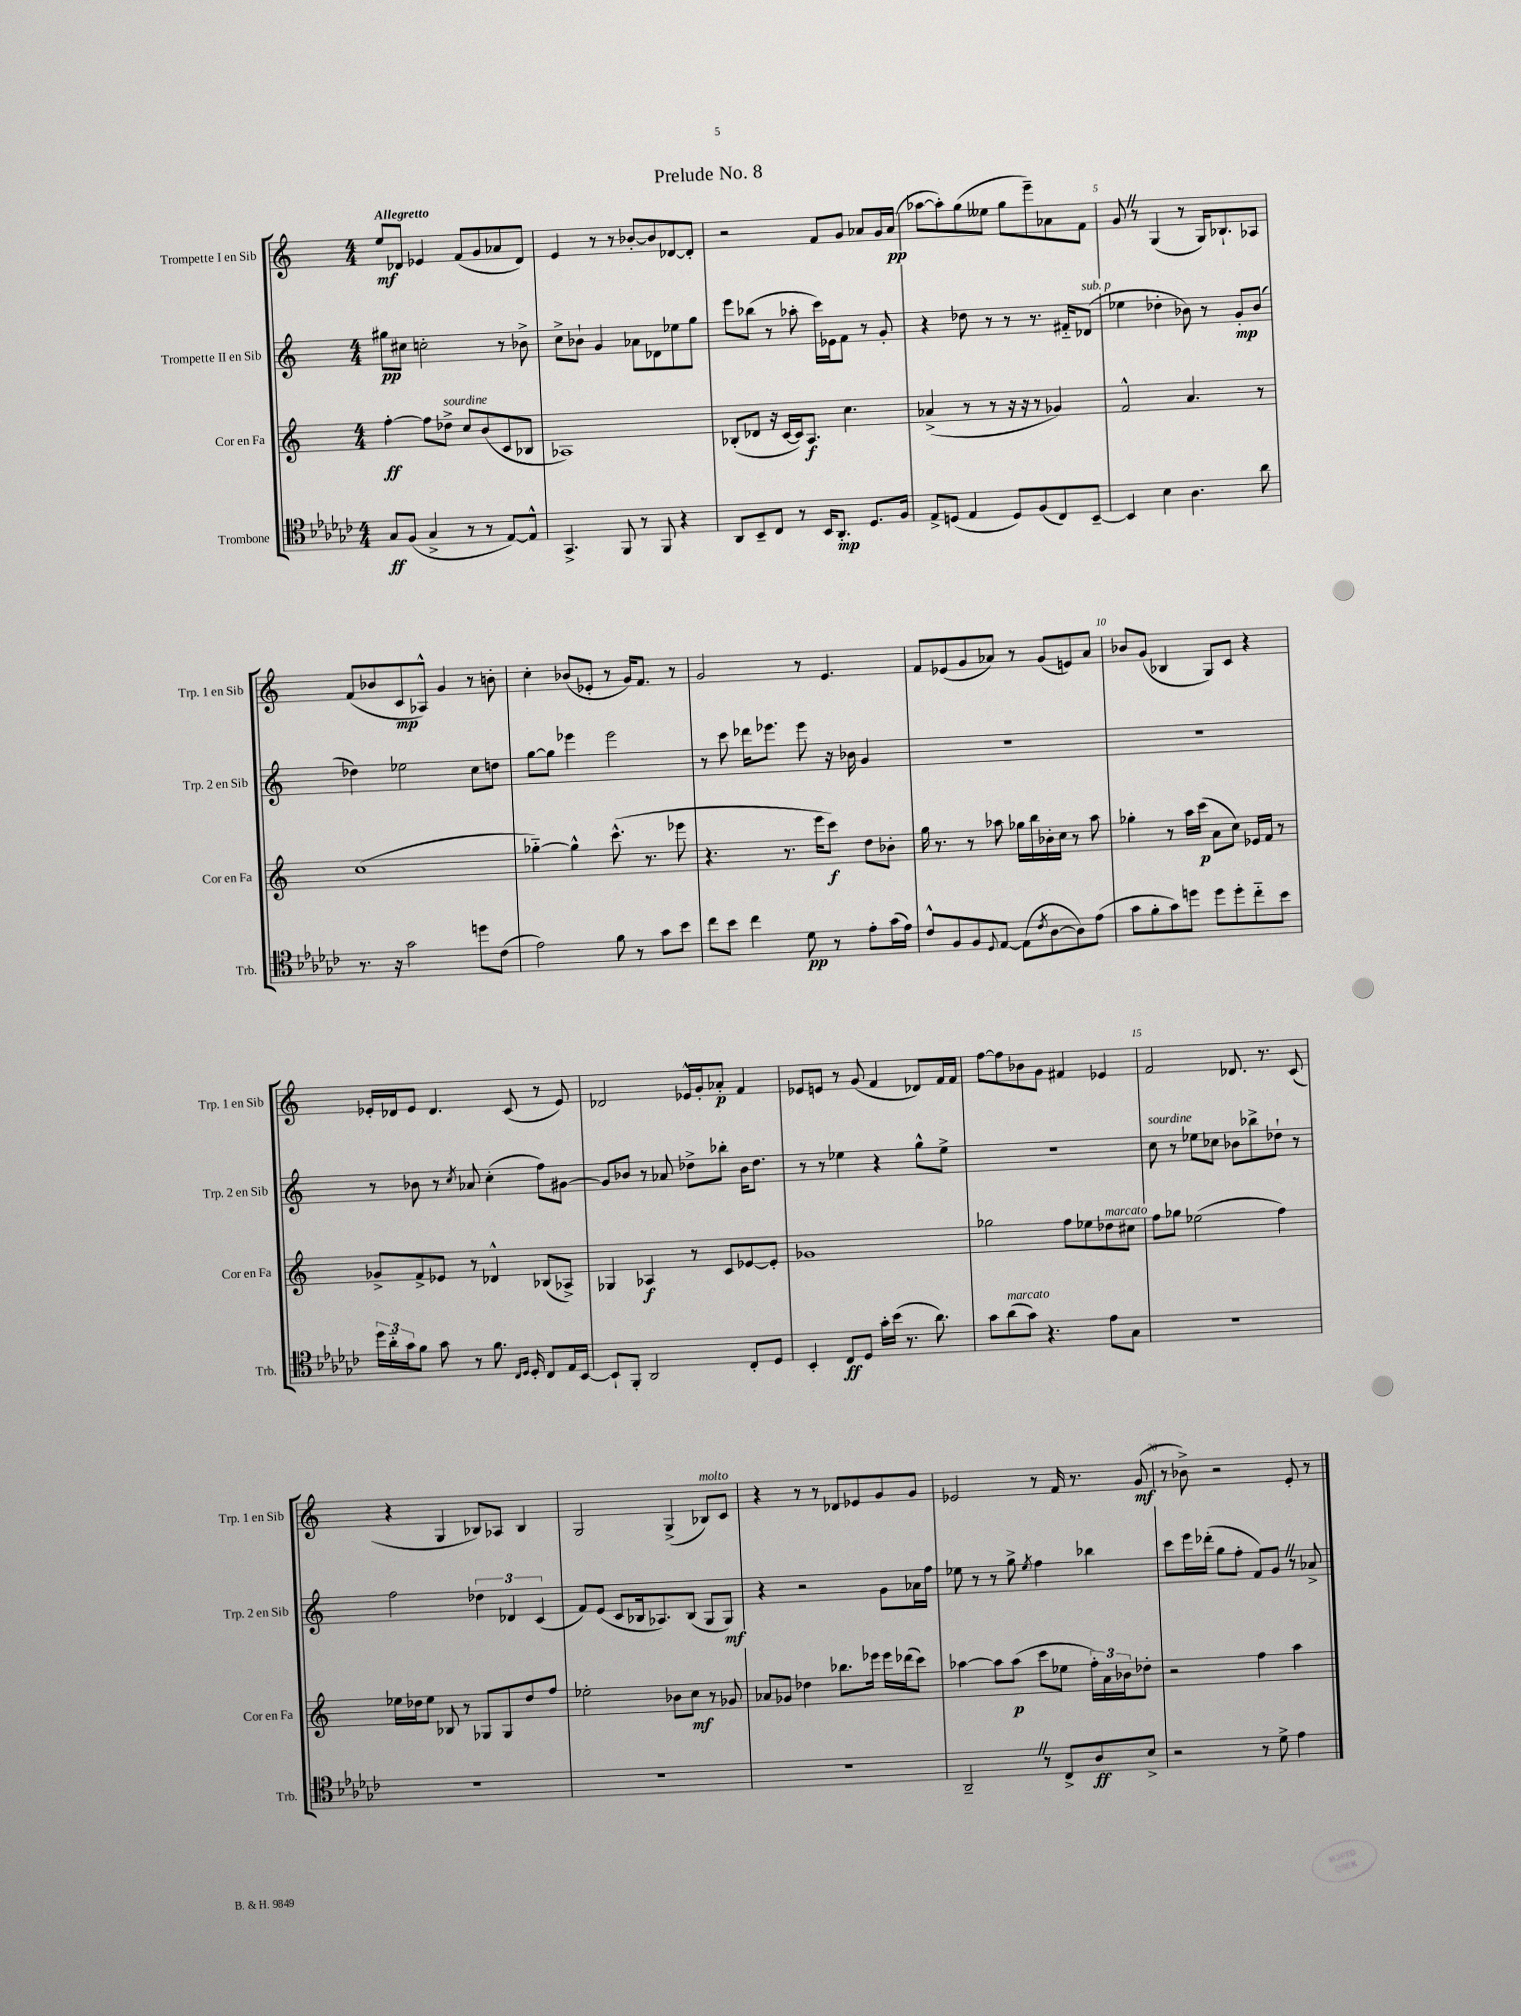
\header { title = "Prelude No. 8" }
<<
\new StaffGroup <<
\new Staff = "s0" \with { instrumentName = "Trompette I en Sib" shortInstrumentName = "Trp. 1 en Sib" } {
    \clef treble \key c \major \numericTimeSignature \time 4/4 \tempo "Allegretto"
    e''8\mf des'8 ees'4 f'8( g'8 aes'8 des'8) |
    e'4 r8 r8 bes'8~-. bes'8 des'8~ des'8-. |
    r2 f'8 g'8 aes'8 g'16 aes'16\pp( |
    aes''8~ aes''8-.) g''8( eeses''8 g''8 e'''8--) aes'8 f'8 |
    g'8 \once \override BreathingSign.text = \markup { \musicglyph "scripts.caesura.straight" } \breathe r8 g4( r8 g16) bes8.-! aes8 |
    f'8( bes'8 c'8\mp aes8-^) g'4 r8 b'8-. |
    c''4-. bes'8( ees'8-. r8 g'16) f'8. r8 |
    g'2 r8 e'4. |
    f'8 ees'8( g'8 aes'8) r8 g'8( e'8) aes'8 |
    bes'8 g'8( bes4 g8) c'8 r4 |
    ees'16-. des'16 ees'8 des'4. c'8( r8 ees'8) |
    des'2 ees'16-^ g'16-. aes'8-.\p f'4 |
    ees'8 e'8 r8 g'8( f'4 des'8) f'16 f'16 |
    f''8~ f''8 bes'8 g'8 fis'4 ees'4 |
    f'2 des'8. r8. c'8( |
    r4 g4 bes8) aes8 bes4 |
    g2 g4->( bes8^\markup { \italic "molto" }) c'8 |
    r4 r8 r8 des'8 ees'8 g'8 g'8 |
    ees'2 r8 f'16 r8. g'8\mf( |
    r8 bes'8->) r2 e'8-. r8 \bar "|." |
}
\new Staff = "s1" \with { instrumentName = "Trompette II en Sib" shortInstrumentName = "Trp. 2 en Sib" } {
    \clef treble \key c \major \numericTimeSignature \time 4/4
    gis''8\pp cis''8 c''2-. r8 bes'8-> |
    c''8-> bes'8-! g'4 aes'8 des'8 ees''8 g''8 |
    e'''8 bes''8( r8 aes''8-. c'''16) ees'16 f'8 r8 g'8-. |
    r4 des''8 r8 r8 r8. fis'16-_ des'8^\markup { \italic "sub. p" }( |
    ees''4 des''4-. bes'8) r8 g'8-.\mp bes'8( |
    des''4) ees''2 c''8 d''8 |
    g''8~ g''8 ees'''4 ees'''2 |
    r8 c'''8 des'''16 ees'''8. ees'''8 r16 bes'16 g'4 |
    R1 |
    R1 |
    r8 bes'8 r8 \acciaccatura { c''8 } aes'8 c''4-.( f''8) gis'8~ |
    gis'8 bes'8 r8 aes'8 des''8-> bes''8-. bes'16 des''8. |
    r8 r8 ees''4 r4 g''8-^ ees''8-> |
    R1 |
    c''8^\markup { \italic "sourdine" } r8 ees''8 ces''8 bes'8 bes''8-> des''8-! r8 |
    f''2 \tuplet 3/2 { des''4 des'4 c'4( } |
    f'8) e'8( c'8 bes16 aes8.) bes8( g8 g8\mf) |
    r4 r2 g'8 aes'16 f''16 |
    ees''8 r8 r8 g''8-> \acciaccatura { ees''8 } f''4 bes''4 |
    c'''8 e'''16 des'''16-.( g''8 f''8-. f'8) g'8 \once \override BreathingSign.text = \markup { \musicglyph "scripts.caesura.straight" } \breathe r8 aes'8-> \bar "|." |
}
\new Staff = "s2" \with { instrumentName = "Cor en Fa" shortInstrumentName = "Cor en Fa" } {
    \clef treble \key c \major \numericTimeSignature \time 4/4
    f''4~-.\ff f''8 des''8->^\markup { \italic "sourdine" } c''8 b'8( c'8 bes8 |
    aes1) |
    bes8-.( des'8 r16 c'16~ c'16) a8.\f c''4. |
    aes'4->( r8 r8 r16 r16 r8 ges'4) |
    f'2-^ a'4. r8 |
    c''1( |
    ges''4~-_) ges''4-^ c'''8.-^( r8. ees'''8 |
    r4. r8. e'''16 c'''8\f) d''8 bes'8-. |
    g''16 r8. r8 aes''8 ges''16 b''16 bes'16-. c''16 r8 aes''8 |
    ges''4-. r8 a''16 c'''16\p( a'8 c''8) ees'16 f'16 r8 |
    ges'8-> f'8-> ees'8 r8 des'4-^ bes8( aes8->) |
    ges4 aes4\f r8 c'8 ees'8~ ees'8-. |
    ges'1 |
    ges''2 f''8 ees''8 des''8^\markup { \italic "marcato" } cis''8 |
    f''8 ges''8 ees''2( f''4) |
    ees''16 des''16 ees''8 bes8 r8 ges8 ges8 des''8 f''8 |
    ees''2-. bes'8 c''8\mf r8 ges'8 |
    aes'8 ges'8 des''4 bes''8. ees'''16 ees'''16 des'''16( c'''8) |
    aes''4~ aes''8 aes''8\p( c'''8 ees''8 \tuplet 3/2 { f''16-.) a'16 bes'16 } des''8-. |
    r2 f''4 a''4 \bar "|." |
}
\new Staff = "s3" \with { instrumentName = "Trombone" shortInstrumentName = "Trb." } {
    \clef tenor \key ges \major \numericTimeSignature \time 4/4
    ges8\ff f8( ges4-> r8 r8 ees8~) ees8-^ |
    ges,4.-> f,8 r8 f,8 r4 |
    aes,8 bes,8-- ces8 r8 bes,16 aes,8.-.\mp des8. f16 |
    ees8-> d8( ees4 d8) f8( ces8) bes,8~-- |
    bes,4 bes4 aes4. aes'8 |
    r8. r16 ges'2 d''8 ces'8( |
    ees'2) f'8 r8 ges'8 bes'8 |
    ces''8 bes'8 ces''4 des'8\pp r8 ees'8-. ges'16( ees'16) |
    ces'8-^ f8 f8 \appoggiatura { des8 } ees8~ ees8( \acciaccatura { ces'8 } aes8~ aes8) ees'8( |
    ges'8 f'8-. ges'8) d''8 d''8 d''8-. ces''8-_ bes'8 |
    \tuplet 3/2 { des''16 aes'16-_ ges'16 } f'8 ges'8 r8 f'8. \grace { ces16 des16 } des16-. ces8 ees16 bes,16~ |
    bes,8-! f,8-. aes,2 ces8-. des8 |
    bes,4-. ces8\ff des8 ges'16-. bes'16( r8. aes'8.) |
    ges'8 aes'8^\markup { \italic "marcato" }( ges'8) r4. ees'8 ges8 |
    R1 |
    R1 |
    R1 |
    R1 |
    aes,2-- \once \override BreathingSign.text = \markup { \musicglyph "scripts.caesura.straight" } \breathe r8 ces8-> aes8\ff bes8-> |
    r2 r8 des'8-> ees'4 \bar "|." |
}
>>
>>
\layout { \context { \Score \override BarNumber.break-visibility = ##(#f #t #t) barNumberVisibility = #(every-nth-bar-number-visible 5) } }
